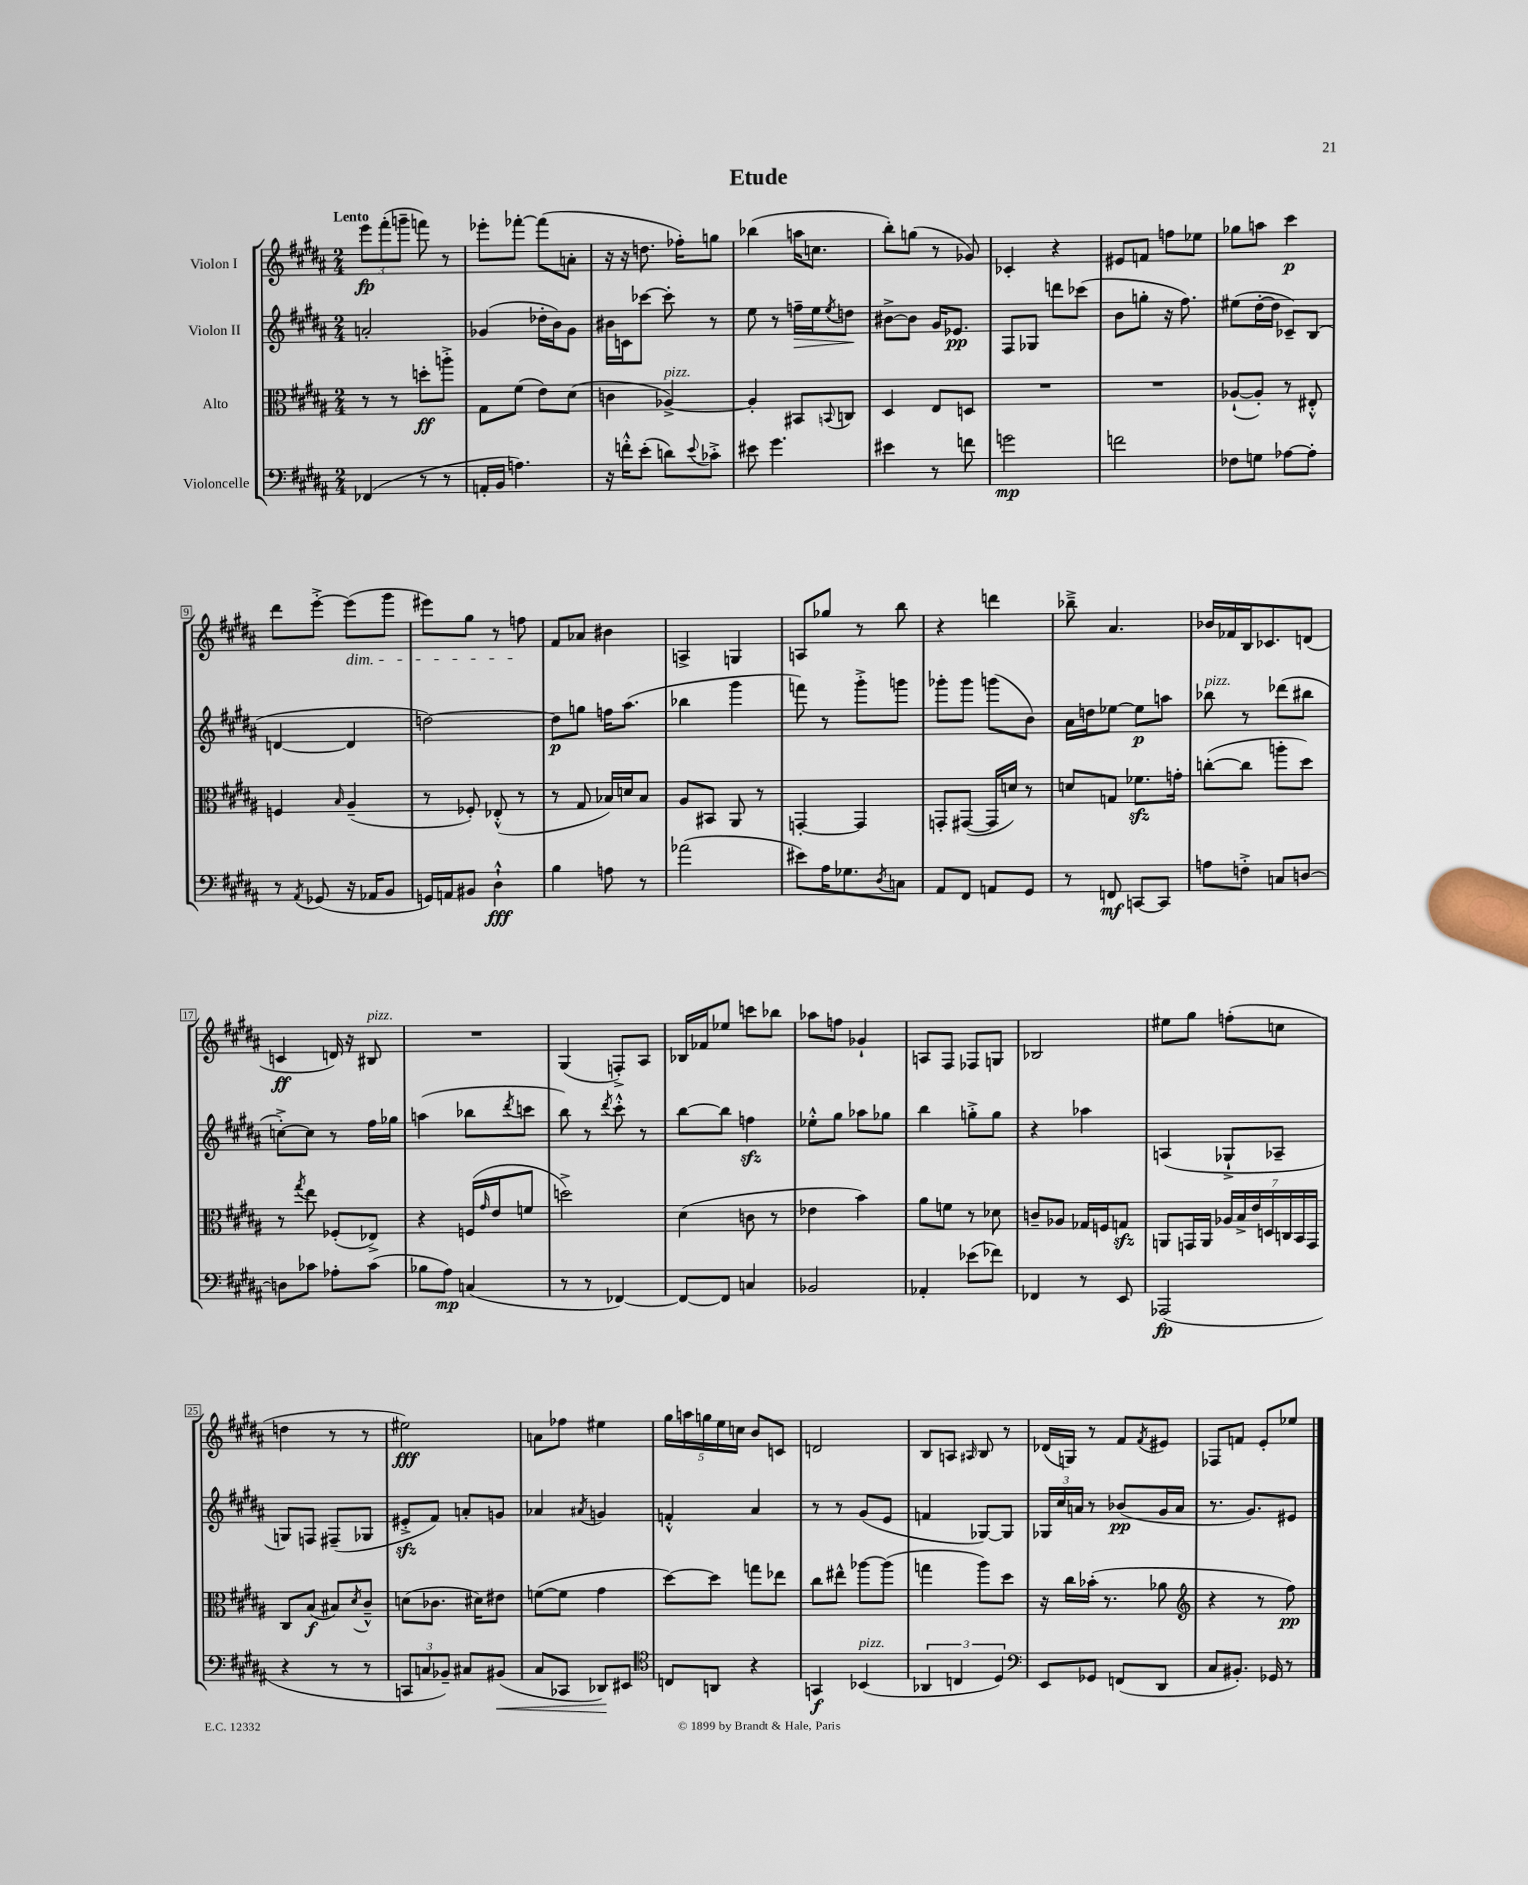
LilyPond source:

\header { title = "Etude" }
<<
\new StaffGroup <<
\new Staff = "s0" \with { instrumentName = "Violon I" } {
    \clef treble \key b \major \numericTimeSignature \time 2/4 \tempo "Lento"
    \tuplet 3/2 { e'''8\fp fis'''8-.( g'''8-- } f'''8) r8 |
    ees'''8-. fes'''8~-. fes'''8( a'8-. |
    r16 r16 d''8. fes''16-.) g''8 |
    bes''4( a''16 c''8. |
    b''8-.) g''8( r8 ges'8) |
    ces'4-. r4 |
    eis'8 f'8 f''8 ees''8 |
    ges''8 a''8 cis'''4\p |
    dis'''8 e'''8~-.-> e'''8\dim( gis'''8 |
    eis'''8) gis''8 r8 f''8\! |
    fis'8 aes'8 bis'4 |
    a4-> g4 |
    a8 ges''8 r8 b''8 |
    r4 d'''4 |
    bes''8---> ais'4. |
    bes'16 fes'16 b16 ces'8. d'8( |
    c'4\ff d'16) r16 bis8^\markup { \italic "pizz." } |
    R2 |
    gis4( f8-.->) ais8 |
    bes16 fes'16 ees''8 c'''8 bes''8 |
    aes''8 f''8 ges'4-! |
    a8 fis8 fes8 g8 |
    bes2 |
    eis''8 gis''8 f''8-.( c''8 |
    d''4 r8 r8 |
    eis''2\fff) |
    a'8 fes''8 eis''4 |
    \tuplet 5/4 { gis''16 a''16 g''16 e''16 c''16 } b'8 c'8 |
    d'2 |
    b8 a8 \grace { ais16 } b8 r8 |
    des'16( g16) r8 fis'8 \acciaccatura { fis'8 } eis'8 |
    fes8 f'8 e'8-. ees''8 \bar "|." |
}
\new Staff = "s1" \with { instrumentName = "Violon II" } {
    \clef treble \key b \major \numericTimeSignature \time 2/4
    a'2-. |
    ges'4( des''16-. b'16) ges'8 |
    bis'16 c'16 ces'''8~ ces'''8-. r8 |
    e''8 r8 f''16--\> e''16 \acciaccatura { e''8 } d''8\! |
    bis'8~-> bis'8 gis'16 ees'8.\pp |
    fis8 ges8 d'''8 ces'''8( |
    b'8 g''8-. r16 fis''8.) |
    eis''8( dis''16~-. dis''16 ces'8--) b8( |
    d'4~ d'4 |
    d''2~) |
    d''8\p g''8 f''16 ais''8.( |
    bes''4 gis'''4 |
    f'''8) r8 gis'''8-.-> g'''8 |
    ges'''8-. ges'''8 g'''8( b'8) |
    ais'16 d''16 ees''8~ ees''8\p a''8 |
    bes''8^\markup { \italic "pizz." } r8 des'''8( bis''8 |
    c''8~-.->) c''8 r8 fis''16 ges''16 |
    a''4( bes''8 \acciaccatura { dis'''8 } c'''8 |
    b''8) r8 \acciaccatura { dis'''8 } cis'''8-.-^ r8 |
    b''8~ b''8 f''4\sfz |
    ees''8-.-^ gis''8 aes''8 ges''8 |
    b''4 g''8-.-> g''8 |
    r4 aes''4 |
    a4( ges8-!-> aes8-- |
    g8) f8 fis8--( ges8 |
    eis'8-.->\sfz fis'8) a'8-. g'8 |
    aes'4 \acciaccatura { ais'8 } g'4 |
    f'4-.-^ ais'4 |
    r8 r8 gis'8( e'8 |
    f'4 ges8~) ges8 |
    \tuplet 3/2 { ges16 cis''16 a'16 } r8 bes'8\pp( gis'16 a'16 |
    r8. gis'8.) eis'8 \bar "|." |
}
\new Staff = "s2" \with { instrumentName = "Alto" } {
    \clef alto \key b \major \numericTimeSignature \time 2/4
    r8 r8 d''8-.\ff a''8-.-> |
    gis8 fis'8( e'8) dis'8( |
    c'4 aes4~->^\markup { \italic "pizz." }) |
    aes4-. bis,8 \appoggiatura { b,8 } c8 |
    dis4 e8 d8 |
    R2 |
    R2 |
    aes8~-!( aes8-.) r8 eis8-.-^ |
    f4 \grace { b16 } ais4--( |
    r8 fes8-.) ees8-.-^( r8 |
    r8 gis8 bes16) d'16 bes8 |
    ais8 bis,8 ais,8 r8 |
    g,4~-. g,4 |
    g,8-. gis,8~( gis,16 d'16) r8 |
    d'8 g8 fes'8.\sfz g'16-. |
    c''8~-.( c''8 a''8-. dis''8) |
    r8 \acciaccatura { gis''8 } e''8 fes8-.( ees8->) |
    r4 f16( \grace { gis'16 } e'16 f'8 |
    d''2->) |
    dis'4( c'8 r8 |
    ees'4 b'4) |
    ais'8 f'8 r8 des'8 |
    c'8-- aes8 ges16 f16 g8\sfz |
    a,8 g,16 a,16 \tuplet 7/4 { aes16 b16-> e'16 d16 c16 b,16 g,16 } |
    cis8 b8\f( bis8) \acciaccatura { dis'8 } cis'8---^ |
    d'8( ces'8. dis'16) eis'8 |
    f'8~( f'8 gis'4 |
    dis''8~) dis''8 g''8 ees''8 |
    cis''8 eis''8-^ aes''8~ aes''8( |
    g''4 ais''8) dis''8 |
    r16 cis''16 bes'16-.( r8. aes'8 |
    \clef treble r4 r8 fis''8\pp) \bar "|." |
}
\new Staff = "s3" \with { instrumentName = "Violoncelle" } {
    \clef bass \key b \major \numericTimeSignature \time 2/4
    fes,4( r8 r8 |
    a,16-. b,16 a4.) |
    r16 f'16-.-^ e'8-.( d'8) \appoggiatura { e'8 } ces'8-.-> |
    eis'8 gis'4. |
    eis'4 r8 f'8 |
    g'2\mp |
    f'2 |
    fes8 g8 aes8~ aes8-. |
    r8 \acciaccatura { ais,8 } ges,8( r16 aes,16 b,8 |
    g,16) a,16 bis,8 dis4-!-^\fff |
    b4 a8 r8 |
    aes'2( |
    eis'8) ais16 ges8. \acciaccatura { dis8 } c8 |
    ais,8 fis,8 a,8 gis,8 |
    r8 f,8\mf c,8~ c,8 |
    a8 f8-.-> c8 d8~ |
    d8 ces'8 aes8-. ces'8( |
    bes8 ais8\mp) c4( |
    r8 r8 fes,4~) |
    fes,8~ fes,8 c4 |
    bes,2 |
    aes,4-. ees'8( fes'8) |
    fes,4 r8 e,8 |
    aes,,2\fp( |
    r4 r8 r8 |
    \tuplet 3/2 { c,8 c8 bes,8--) } cis8 bis,8\<( |
    cis8 ces,8 des,8\!) eis,8 |
    \clef tenor c8 a,8 r4 |
    g,4\f bes,4^\markup { \italic "pizz." }( |
    \tuplet 3/2 { aes,4 c4 dis4) } |
    \clef bass e,8 ges,8 f,8( dis,8 |
    cis8 bis,8.-.) ges,16 r8 \bar "|." |
}
>>
>>
\layout { \context { \Score \override BarNumber.stencil = #(make-stencil-boxer 0.1 0.3 ly:text-interface::print) } }
